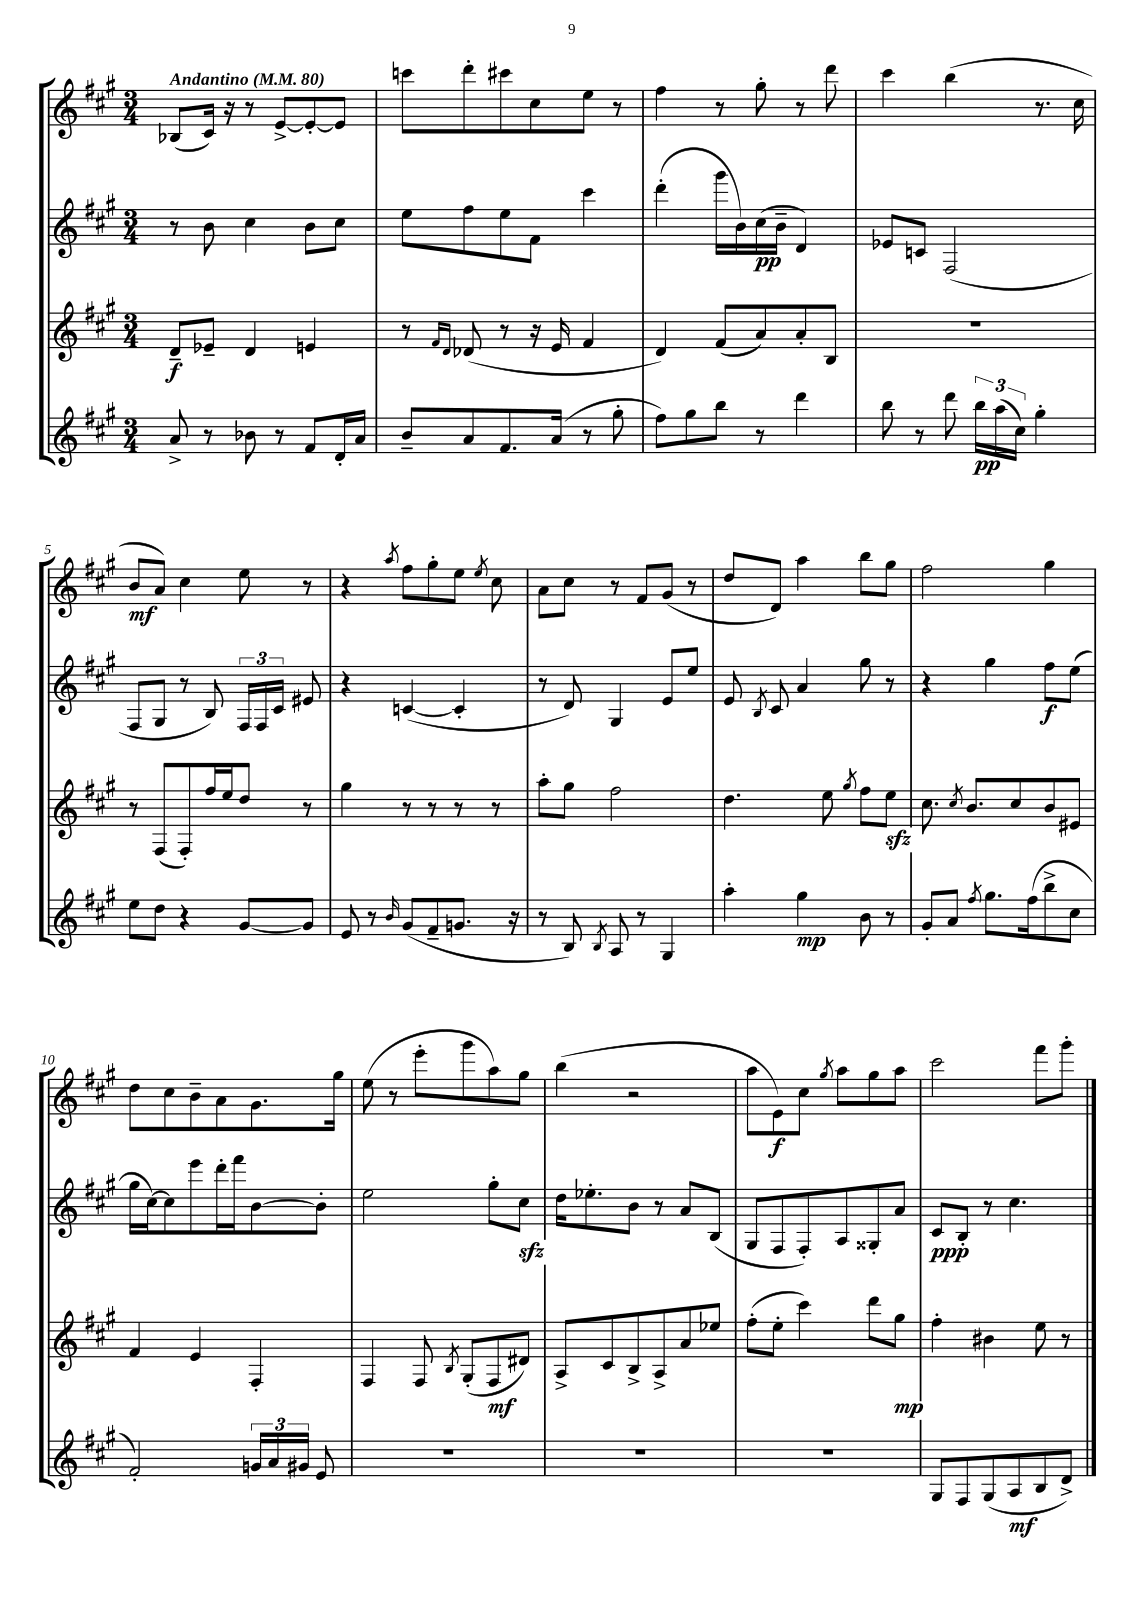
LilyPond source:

<<
\new StaffGroup <<
\new Staff = "s0" {
    \clef treble \key a \major \numericTimeSignature \time 3/4 \tempo "Andantino" 4 = 80
    \autoBeamOff bes8[( cis'16]) r16 r8 e'8[~-> e'8~-. e'8] |
    c'''8[ d'''8-. cis'''8 cis''8 e''8] r8 |
    fis''4 r8 gis''8-. r8 d'''8 |
    cis'''4 b''4( r8. cis''16 |
    b'8[\mf a'8]) cis''4 e''8 r8 |
    r4 \acciaccatura { a''8 } fis''8[ gis''8-. e''8] \acciaccatura { e''8 } cis''8 |
    a'8[ cis''8] r8 fis'8[ gis'8]( r8 |
    d''8[ d'8]) a''4 b''8[ gis''8] |
    fis''2 gis''4 |
    d''8[ cis''8 b'8-- a'8 gis'8. gis''16] |
    e''8( r8 e'''8[-. gis'''8 a''8) gis''8] |
    b''4( r2 |
    a''8[ e'8\f) cis''8] \acciaccatura { gis''8 } a''8[ gis''8 a''8] |
    cis'''2 fis'''8[ gis'''8]-. \bar "|." |
}
\new Staff = "s1" {
    \clef treble \key a \major \numericTimeSignature \time 3/4
    \autoBeamOff r8 b'8 cis''4 b'8[ cis''8] |
    e''8[ fis''8 e''8 fis'8] cis'''4 |
    d'''4-.( gis'''16[ b'16) cis''16\pp( b'16]-- d'4) |
    ees'8[ c'8] fis2( |
    fis8[ gis8] r8 b8) \tuplet 3/2 { fis16[ fis16 cis'16] } eis'8 |
    r4 c'4~( c'4-. |
    r8 d'8) gis4 e'8[ e''8] |
    e'8 \acciaccatura { b8 } cis'8 a'4 gis''8 r8 |
    r4 gis''4 fis''8[\f e''8]( |
    gis''16[ cis''16~) cis''8 e'''8 d'''16-. fis'''16 b'8~ b'8]-. |
    e''2 gis''8[-. cis''8]\sfz |
    d''16[ ees''8.-. b'8] r8 a'8[ b8]( |
    gis8[ fis8 fis8-.) a8 gisis8-. a'8] |
    cis'8[\ppp b8]-. r8 cis''4. \bar "|." |
}
\new Staff = "s2" {
    \clef treble \key a \major \numericTimeSignature \time 3/4
    \autoBeamOff d'8[--\f ees'8]-- d'4 e'4 |
    r8 \grace { fis'16[ d'16] } des'8( r8 r16 e'16 fis'4 |
    d'4) fis'8[( a'8) a'8-. b8] |
    R2. |
    r8 fis8[( fis8-.) fis''16 e''16 d''8] r8 |
    gis''4 r8 r8 r8 r8 |
    a''8[-. gis''8] fis''2 |
    d''4. e''8 \acciaccatura { gis''8 } fis''8[ e''8]\sfz |
    cis''8. \acciaccatura { cis''8 } b'8.[ cis''8 b'8 eis'8] |
    fis'4 e'4 fis4-. |
    fis4 fis8 \acciaccatura { b8 } gis8[-.( fis8\mf dis'8]) |
    a8[-> cis'8 b8-> a8-> a'8 ees''8] |
    fis''8[-.( e''8]-. cis'''4) d'''8[ gis''8]\mp |
    fis''4-. bis'4 e''8 r8 \bar "|." |
}
\new Staff = "s3" {
    \clef treble \key a \major \numericTimeSignature \time 3/4
    \autoBeamOff a'8-> r8 bes'8 r8 fis'8[ d'16-. a'16] |
    b'8[-- a'8 fis'8. a'16]( r8 gis''8-. |
    fis''8[) gis''8 b''8] r8 d'''4 |
    b''8 r8 d'''8 \tuplet 3/2 { b''16[\pp a''16( cis''16]) } gis''4-. |
    e''8[ d''8] r4 gis'8[~ gis'8] |
    e'8 r8 \grace { b'16 } gis'8[( fis'8-- g'8.] r16 |
    r8 b8) \acciaccatura { b8 } a8 r8 gis4 |
    a''4-. gis''4\mp b'8 r8 |
    gis'8[-. a'8] \acciaccatura { fis''8 } gis''8.[ fis''16( b''8-> cis''8] |
    fis'2-.) \tuplet 3/2 { g'16[ a'16 gis'16] } e'8 |
    R2. |
    R2. |
    R2. |
    gis8[ fis8 gis8( a8\mf b8 d'8]->) \bar "|." |
}
>>
>>
